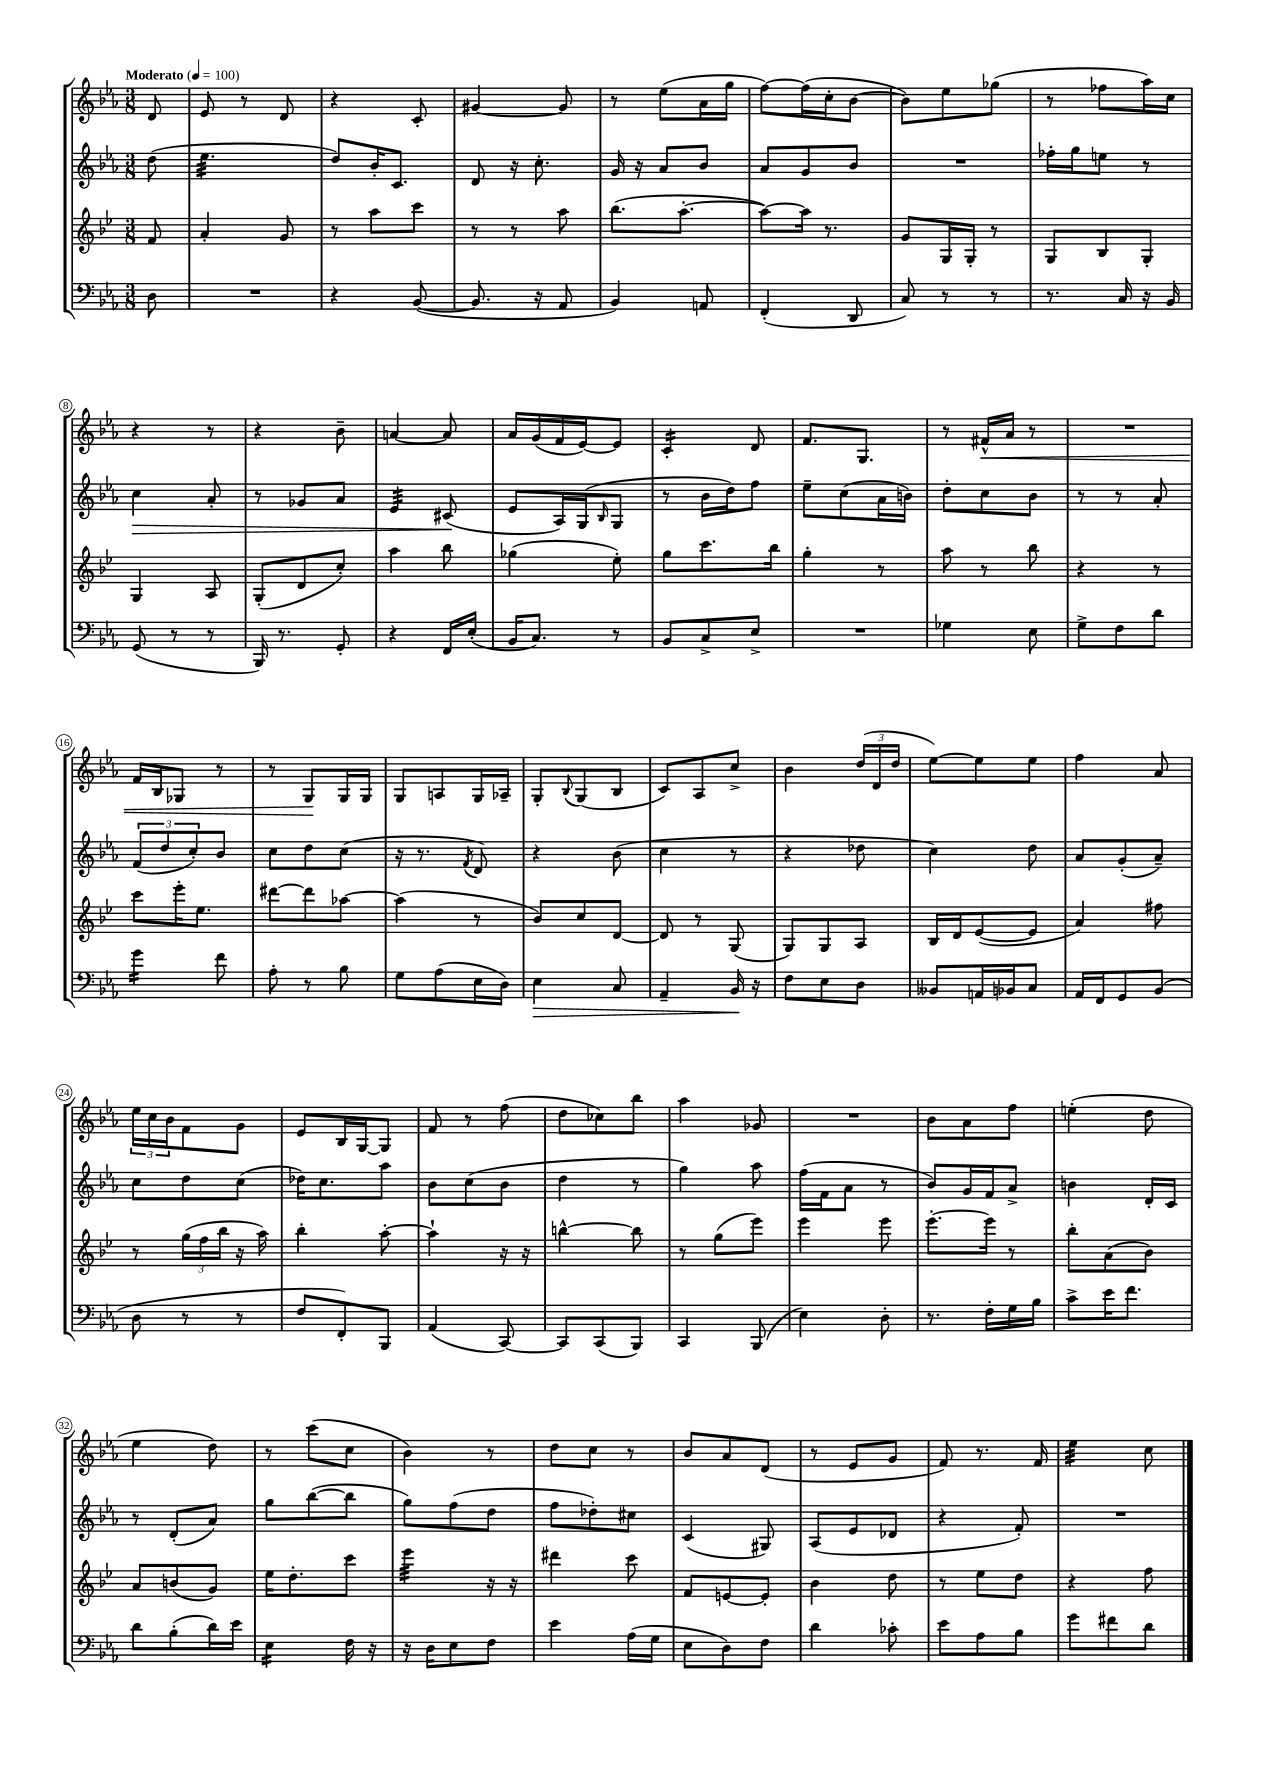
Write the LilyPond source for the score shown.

<<
\new StaffGroup <<
\new Staff = "s0" {
    \clef treble \key ees \major \numericTimeSignature \time 3/8 \partial 8 \tempo "Moderato" 4 = 100
    d'8 |
    ees'8 r8 d'8 |
    r4 c'8-. |
    gis'4~ gis'8 |
    r8 ees''8( aes'16 g''16 |
    f''8~) f''16( c''16-. bes'8~ |
    bes'8) ees''8 ges''8( |
    r8 fes''8 aes''16) c''16 |
    r4 r8 |
    r4 bes'8-- |
    a'4~ a'8 |
    aes'16 g'16( f'16 ees'16~) ees'8 |
    c'4:16-. d'8 |
    f'8. g8. |
    r8 fis'16-^\< aes'16 r8 |
    R4. |
    f'16 bes16 ges8 r8 |
    r8 g8\! g16 g16 |
    g8 a8 g16 aes16-- |
    g8-. \appoggiatura { bes8 } g8( bes8 |
    c'8) aes8 c''8-> |
    bes'4 \tuplet 3/2 { d''16( d'16 d''16 } |
    ees''8~) ees''8 ees''8 |
    f''4 aes'8 |
    \tuplet 3/2 { ees''16 c''16 bes'16 } f'8 g'8 |
    ees'8 bes16 g16~ g8 |
    f'8 r8 f''8( |
    d''8 ces''8) bes''8 |
    aes''4 ges'8 |
    R4. |
    bes'8 aes'8 f''8 |
    e''4-.( d''8 |
    ees''4 d''8) |
    r8 c'''8( c''8 |
    bes'4) r8 |
    d''8 c''8 r8 |
    bes'8 aes'8 d'8( |
    r8 ees'8 g'8 |
    f'8) r8. f'16 |
    ees''4:32 c''8 \bar "|." |
}
\new Staff = "s1" {
    \clef treble \key ees \major \numericTimeSignature \time 3/8 \partial 8
    d''8( |
    ees''4.:32 |
    d''8) bes'16-. c'8. |
    d'8 r16 c''8.-. |
    g'16 r16 aes'8 bes'8 |
    aes'8 g'8 bes'8 |
    R4. |
    fes''16-. g''16 e''8 r8 |
    c''4\> aes'8-. |
    r8 ges'8 aes'8 |
    ees'4:32 cis'8\!( |
    ees'8 aes16) g16( \grace { bes16 } g8 |
    r8 bes'16 d''16) f''8 |
    ees''8-- c''8( aes'16 b'16) |
    d''8-. c''8 bes'8 |
    r8 r8 aes'8-. |
    \tuplet 3/2 { f'8( d''8 c''8-.) } bes'8 |
    c''8 d''8 c''8( |
    r16 r8. \acciaccatura { f'8 } d'8) |
    r4 bes'8( |
    c''4 r8 |
    r4 des''8 |
    c''4) d''8 |
    aes'8 g'8-.( aes'8--) |
    c''8 d''8 c''8( |
    des''16) c''8. aes''8 |
    bes'8 c''8( bes'8 |
    d''4 r8 |
    g''4) aes''8 |
    f''16( f'16 aes'8 r8 |
    bes'8) g'16 f'16 aes'8-> |
    b'4 d'16-. c'16 |
    r8 d'8-.( aes'8) |
    g''8 bes''8~( bes''8 |
    g''8) f''8( d''8 |
    f''8 des''8-.) cis''8 |
    c'4( gis8) |
    aes8( ees'8 des'8 |
    r4 f'8-.) |
    R4. \bar "|." |
}
\new Staff = "s2" {
    \clef treble \key bes \major \numericTimeSignature \time 3/8 \partial 8
    f'8 |
    a'4-. g'8 |
    r8 a''8 c'''8 |
    r8 r8 a''8 |
    bes''8.( a''8.~-. |
    a''8~) a''16 r8. |
    g'8 g16 g16-. r8 |
    g8 bes8 g8-. |
    g4 a8 |
    g8-.( d'8 c''8-.) |
    a''4 bes''8 |
    ges''4( ees''8-.) |
    g''8 c'''8. bes''16 |
    g''4-. r8 |
    a''8 r8 bes''8 |
    r4 r8 |
    c'''8 ees'''16-. ees''8. |
    dis'''8~ dis'''8 aes''8~ |
    aes''4( r8 |
    bes'8) c''8 d'8~ |
    d'8 r8 g8( |
    g8) g8 a8 |
    bes16 d'16 ees'8~( ees'8 |
    a'4) fis''8 |
    r8 \tuplet 3/2 { g''16( f''16 bes''16 } r16 a''16) |
    bes''4-. a''8~-. |
    a''4-! r16 r16 |
    b''4~-^ b''8 |
    r8 g''8( ees'''8) |
    ees'''4 ees'''8 |
    ees'''8.~-. ees'''16 r8 |
    bes''8-. a'8( bes'8) |
    a'8 b'8( g'8) |
    ees''16 d''8.-. c'''8 |
    ees'''4:32 r16 r16 |
    dis'''4 c'''8 |
    f'8 e'8~ e'8-. |
    bes'4 d''8 |
    r8 ees''8 d''8 |
    r4 f''8 \bar "|." |
}
\new Staff = "s3" {
    \clef bass \key ees \major \numericTimeSignature \time 3/8 \partial 8
    d8 |
    R4. |
    r4 bes,8~( |
    bes,8. r16 aes,8 |
    bes,4) a,8 |
    f,4-.( d,8 |
    c8) r8 r8 |
    r8. c16 r16 bes,16 |
    g,8( r8 r8 |
    bes,,16) r8. g,8-. |
    r4 f,16 ees16-.( |
    bes,16 c8.) r8 |
    bes,8 c8-> ees8-> |
    R4. |
    ges4 ees8 |
    g8-> f8 d'8 |
    g'4:16 f'8 |
    aes8-. r8 bes8 |
    g8 aes8( ees16 d16) |
    ees4\> c8 |
    aes,4-- bes,16\! r16 |
    f8 ees8 d8 |
    beses,8 a,16 bes,16 c8 |
    aes,16 f,16 g,8 bes,8( |
    d8 r8 r8 |
    f8 f,8-.) bes,,8 |
    aes,4( c,8~) |
    c,8 c,8( bes,,8) |
    c,4 bes,,8( |
    ees4) d8-. |
    r8. f16-. g16 bes16 |
    c'8-> ees'16 f'8. |
    d'8 bes8-.( d'16) ees'16 |
    ees4:16 f16 r16 |
    r16 d16 ees8 f8 |
    ees'4 aes16( g16 |
    ees8 d8) f8 |
    d'4 ces'8-. |
    ees'8 aes8 bes8 |
    g'8 fis'8 d'8 \bar "|." |
}
>>
>>
\layout { \context { \Score \override BarNumber.stencil = #(make-stencil-circler 0.1 0.3 ly:text-interface::print) } }
